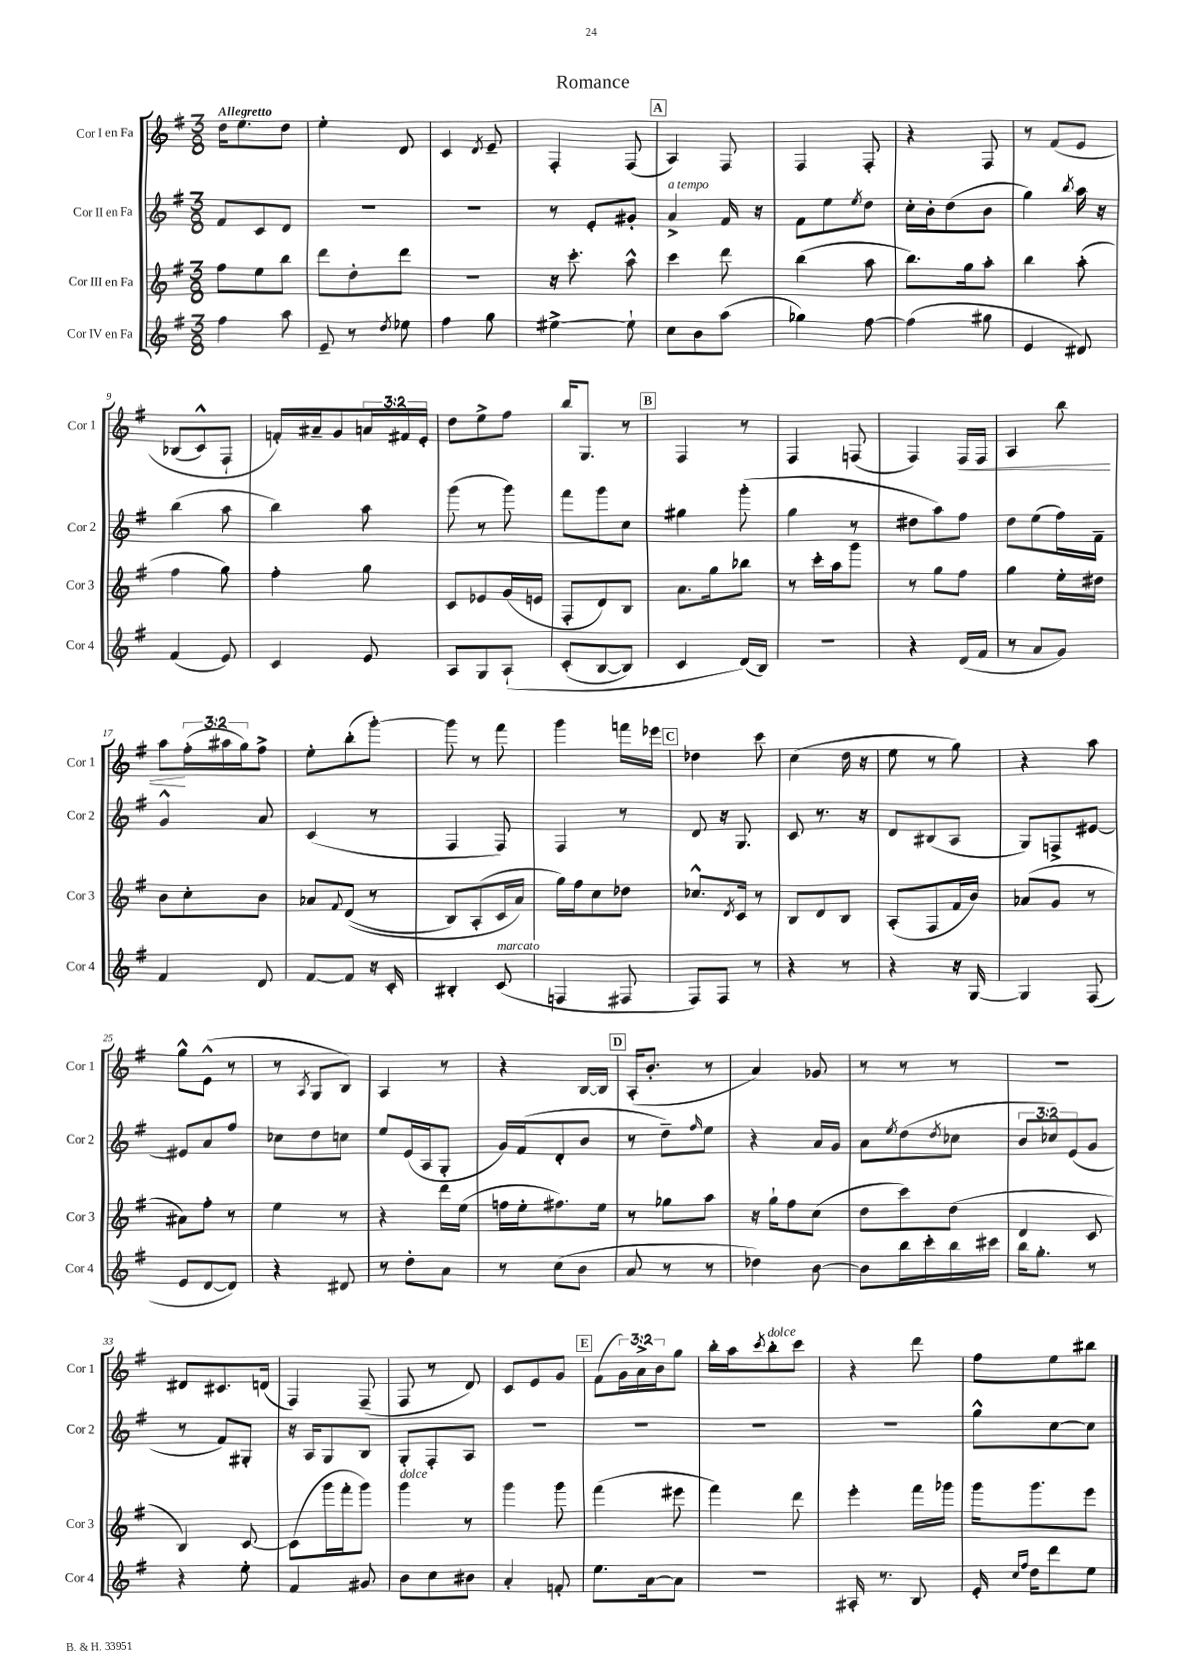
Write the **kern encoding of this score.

**kern	**kern	**kern	**kern
*staff4	*staff3	*staff2	*staff1
*clefG2	*clefG2	*clefG2	*clefG2
*k[f#]	*k[f#]	*k[f#]	*k[f#]
*M3/8	*M3/8	*M3/8	*M3/8
4ff#	8ff#	8f#	16dd
.	.	.	8.ee
.	8ee	8c	.
8aa	8bb	8d	8dd
=	=	=	=
8e~	8ddd	4.r	4ee'
8r	8dd'	.	.
8qdd	.	.	.
8ee-	8ddd	.	8d
=	=	=	=
4ff#	4.r	4.r	4c
.	.	.	8qd
8gg	.	.	8e~
=	=	=	=
[4ee#^	16r	8r	4F#'
.	8.ccc'	.	.
.	.	8e'	.
8ee#`]	8aa^^	8g#'	(8F#
=	=	=	=
8cc	4ccc	4a^	4A)
8b	.	.	.
(8aa	8ddd	16f#	8F#
.	.	16r	.
=	=	=	=
4gg-)	(4bb	8f#	4F#
.	.	8ee	.
.	.	8qee	.
[8ff#	8aa	8dd	8F#'
=	=	=	=
(4ff#]	8.bb)	16cc'	4r
.	.	16b'	.
.	.	(8dd	.
.	16gg	.	.
8gg#	8aa'	8b	8F#
=	=	=	=
4e	4bb	4gg)	8r
.	.	.	&(8f#
.	.	8qbb	.
8d#)	(8aa'	16aa	8e
.	.	16r	.
=	=	=	=
(4f#	4ff#	(4bb	(8B-
.	.	.	8c^^)
8e)	8gg)	8aa	8F#`
=	=	=	=
4c	4ff#'	4bb)	16f'&)
.	.	.	16a#~
.	.	.	8g
8e	8gg	8aa	24a
.	.	.	24f#
.	.	.	24e'
=	=	=	=
8A	8c	(8ggg	8dd
8G	8e-	8r	8ee^
&(8A`	(16g	8ggg)	8ff#
.	16e	.	.
=	=	=	=
(8c'	8F#'	8fff#	16bb
.	.	.	8.G
[8B	8d)	8ggg	.
8B])	8B	8cc	8r
=	=	=	=
4c	8.a	4gg#	4F#
.	16gg	.	.
(16d&)	8bb-	(8ggg'	8r
16B)	.	.	.
=	=	=	=
4.r	8r	4gg	4F#
.	16ccc'	.	.
.	16aa	.	.
.	8ggg	8r	(8F
=	=	=	=
4r	8r	8dd#	4F#)
.	8gg	8aa)	.
(16d	8ff#	8ff#	16F#
16f#	.	.	16F#
=	=	=	=
8r	4gg	8dd	4A
8a	.	(8ee	.
8g)	16ee'	16ff#)	8bb
.	16dd#	16f#~	.
=	=	=	=
4f#	8b	4g^^	8aa
.	8cc'	.	(24ff#'
.	.	.	24aa#
.	.	.	24gg)
8d	8b	8a	8ff#^
=	=	=	=
[8f#	8a-	(4c	8ee'
.	8qqf#	.	.
8f#]	&((8d	.	(8bb'
16r	8r	8r	[8ggg')
16c'	.	.	.
=	=	=	=
4B#'	8B)	4F#	8ggg]
.	(8A'	.	8r
(8c	16c	8F#)	8fff#
.	16a&)	.	.
=	=	=	=
4F	16gg)	4F#	4ggg
.	16ff#	.	.
.	8cc	.	.
8F#	8dd-	8r	16fff
.	.	.	16eee-
=	=	=	=
8F#)	8.cc-^^	8d	4dd-
8F#	.	16r	.
.	8qd	.	.
.	16c	8.G	.
8r	8r	.	8ccc
=	=	=	=
4r	8B	8c	(4cc
.	8d	8.r	.
8r	8B	.	16dd
.	.	16r	16r
=	=	=	=
4r	(8A'	8d	8ee
.	8F#	(8B#	8r
16r	16f#	8A	8gg)
[16G	16b)	.	.
=	=	=	=
4G]	(8a-	8G)	4r
.	8g	8F^	.
(8F#	8r	[8e#	8aa
=	=	=	=
8e	8a#)	8e#]	8gg^^
[8d	8ff#'	8a	(8e^^
8d])	8r	8ff#	8r
=	=	=	=
4r	4ee	8cc-	8r
.	.	.	8qA
.	.	8dd	8G
8d#	8r	8cc	8B)
=	=	=	=
8r	4r	8ee	4A
8dd'	.	(16e	.
.	.	16A	.
8a	16ddd	8G'	8r
.	(16ee	.	.
=	=	=	=
8r	16ff	16g)	4r
.	16ee'	(16f#	.
(8cc	8.ff#)	8d'	.
8b	.	8b	[16B
.	16ee	.	16B]
=	=	=	=
8a	8r	8r	(16A'
.	.	.	8.b'
8r	8gg-	8dd~)	.
.	.	16qqff#	.
8r	8aa	8ee	8r
=	=	=	=
4dd-)	16r	4r	4a)
.	16gg`	.	.
.	8ff#	.	.
[8b	(8cc	16a	8g-
.	.	16g	.
=	=	=	=
8b]	8dd	8a	8r
.	.	8qee	.
16bb	8ccc)	(8dd	8r
16ccc'	.	.	.
.	.	8qdd	.
16bb	(8dd	8cc-	8r
16ccc#	.	.	.
=	=	=	=
16bb	4d	12b	4.r
8.gg'	.	.	.
.	.	12cc-)	.
.	.	(12e	.
8r	8c	8g	.
=	=	=	=
4r	4B)	8r	8d#
.	.	8f#)	8.c#
8ee'	[8c	8G#'	.
.	.	.	(16d
=	=	=	=
4f#	(8c]	16r	4F#)
.	.	16A	.
.	16ggg	8G	.
.	16fff#'	.	.
8g#	8ggg)	8B	(8F#~
=	=	=	=
8b	4ggg	8G'	8F#
8cc	.	8F#'	8r
8b#	8r	8A	8d)
=	=	=	=
4a'	4ggg	4.r	8c
.	.	.	8e
8f'	8ggg	.	8g
=	=	=	=
8.ee	(4fff#	4.r	(8f#
.	.	.	24g)
.	.	.	24a^
[16a	.	.	.
.	.	.	24b
8a]	8eee#	.	8gg
=	=	=	=
4.r	4fff#)	4.r	16bb'
.	.	.	16aa
.	.	.	8qccc
.	.	.	8bb'
.	8ddd	.	8ccc
=	=	=	=
16A#'	4eee'	4.r	4r
8.r	.	.	.
8B	16fff#	.	8ddd
.	16ggg-	.	.
=	=	=	=
16e'	16ggg	8gg^^	8ff#
16qqcc	.	.	.
16qqff#	.	.	.
16dd	8.ggg	.	.
8ddd	.	[8cc	8ee
8ee	8eee	8cc]	8bb#
==	==	==	==
*-	*-	*-	*-
